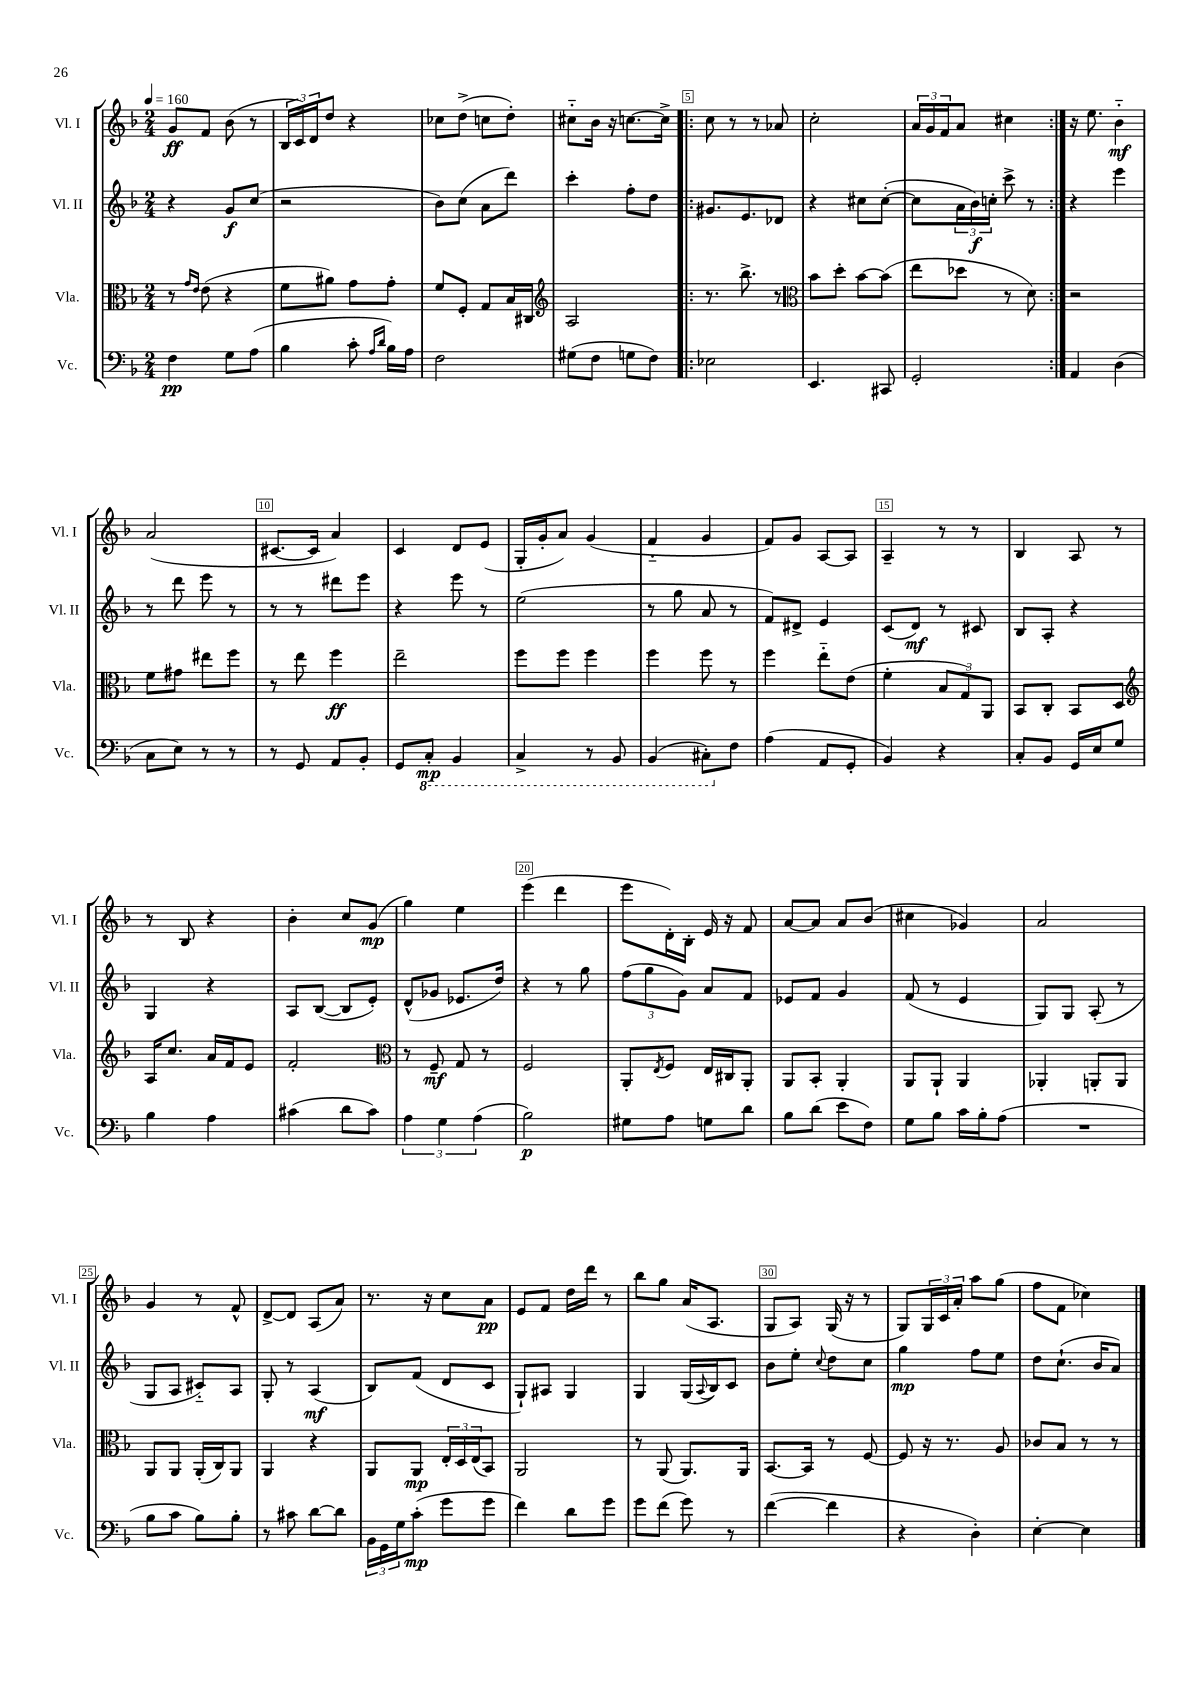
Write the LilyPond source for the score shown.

<<
\new StaffGroup <<
\new Staff = "s0" \with { instrumentName = "Vl. I" shortInstrumentName = "Vl. I" } {
    \clef treble \key f \major \numericTimeSignature \time 2/4 \tempo 4 = 160
    g'8\ff f'8 bes'8( r8 |
    \tuplet 3/2 { bes16 c'16) d'16 } d''8 r4 |
    ces''8 d''8->( c''8 d''8-.) |
    cis''8-_ bes'16 r16 c''8.~ c''16-> |
    \repeat volta 2 { c''8 r8 r8 aes'8 |
    c''2-. |
    \tuplet 3/2 { a'16 g'16 f'16 } a'8 cis''4 | }
    r16 e''8. bes'4-_\mf |
    a'2( |
    cis'8.~ cis'16 a'4) |
    c'4 d'8 e'8( |
    g16-. g'16-. a'8) g'4( |
    f'4-_ g'4 |
    f'8) g'8 a8~ a8 |
    a4-- r8 r8 |
    bes4 a8 r8 |
    r8 bes8 r4 |
    bes'4-. c''8 g'8\mp( |
    g''4) e''4 |
    e'''4( d'''4 |
    e'''8 d'16-.) bes16-. e'16 r16 f'8 |
    a'8~ a'8 a'8 bes'8( |
    cis''4 ges'4) |
    a'2 |
    g'4 r8 f'8-^ |
    d'8~-> d'8 a8( a'8) |
    r8. r16 c''8 a'8\pp |
    e'8 f'8 d''16 d'''16 r8 |
    bes''8 g''8 a'16( a8. |
    g8 a8) g16( r16 r8 |
    g8) \tuplet 3/2 { g16 c'16 a'16-. } a''8 g''8( |
    f''8 f'8 ces''4) \bar "|." |
}
\new Staff = "s1" \with { instrumentName = "Vl. II" shortInstrumentName = "Vl. II" } {
    \clef treble \key f \major \numericTimeSignature \time 2/4
    r4 g'8\f c''8( |
    r2 |
    bes'8) c''8( a'8 d'''8) |
    c'''4-. f''8-. d''8 |
    \repeat volta 2 { gis'8. e'8. des'8 |
    r4 cis''8 cis''8~-.( |
    cis''8 \tuplet 3/2 { a'16 bes'16\f) c''16-. } c'''8-> r8 | }
    r4 e'''4 |
    r8 d'''8 e'''8 r8 |
    r8 r8 dis'''8 e'''8 |
    r4 e'''8 r8 |
    e''2( |
    r8 g''8 a'8 r8 |
    f'8) dis'8-> e'4 |
    c'8( d'8\mf) r8 cis'8 |
    bes8 a8-. r4 |
    g4 r4 |
    a8 bes8~( bes8 e'8-.) |
    d'8-^( ges'8 ees'8. d''16) |
    r4 r8 g''8 |
    \tuplet 3/2 { f''8( g''8 g'8) } a'8 f'8 |
    ees'8 f'8 g'4 |
    f'8( r8 e'4 |
    g8) g8 a8-.( r8 |
    g8 a8 cis'8-_) a8 |
    g8-. r8 a4\mf( |
    bes8) f'8( d'8 c'8 |
    g8-!) ais8 g4 |
    g4 g16( \appoggiatura { a8 } bes16) c'8 |
    bes'8 e''8-. \appoggiatura { c''8 } d''8 c''8 |
    g''4\mp f''8 e''8 |
    d''8 c''8.-!( bes'16 a'8) \bar "|." |
}
\new Staff = "s2" \with { instrumentName = "Vla." shortInstrumentName = "Vla." } {
    \clef alto \key f \major \numericTimeSignature \time 2/4
    r8 \grace { g'16 e'16 } e'8( r4 |
    f'8 ais'8) g'8 g'8-. |
    f'8 f8-. g8 bes16 cis16 |
    \clef treble a2 |
    \repeat volta 2 { r8. bes''8.-> r8 |
    \clef alto bes'8 d''8-. bes'8~ bes'8( |
    e''8 des''8 r8 d'8) | }
    r2 |
    f'8 gis'8 eis''8 f''8 |
    r8 e''8 f''4\ff |
    e''2-- |
    f''8 f''8 f''4 |
    f''4 f''8 r8 |
    f''4 e''8-_ e'8( |
    f'4-. \tuplet 3/2 { bes8 g8) a,8 } |
    bes,8 c8-. bes,8 d8 |
    \clef treble a16 c''8. a'16 f'16 e'8 |
    f'2-. |
    \clef alto r8 f8--\mf g8 r8 |
    f2 |
    a,8-. \acciaccatura { e8 } f8 e16 cis16 a,8-. |
    a,8 bes,8-. a,4-. |
    a,8 a,8-! a,4 |
    aes,4-. a,8-. a,8 |
    a,8 a,8 a,16-.( c16) a,8 |
    a,4 r4 |
    a,8 a,8\mp \tuplet 3/2 { e16-. d16 e16( } bes,8) |
    a,2 |
    r8 a,8( a,8.) a,16 |
    bes,8.~ bes,16 r8 f8~ |
    f8 r16 r8. a8 |
    ces'8 bes8 r8 r8 \bar "|." |
}
\new Staff = "s3" \with { instrumentName = "Vc." shortInstrumentName = "Vc." } {
    \clef bass \key f \major \numericTimeSignature \time 2/4
    f4\pp g8 a8( |
    bes4 c'8-. \grace { a16 d'16 } bes16) a16 |
    f2 |
    gis8( f8 g8 f8) |
    \repeat volta 2 { ees2 |
    e,4. cis,8 |
    g,2-. | }
    a,4 d4( |
    c8 e8) r8 r8 |
    r8 g,8 a,8 bes,8-. |
    g,8 \ottava #-1 c,8-.\mp bes,,4 |
    c,4-> r8 bes,,8 |
    bes,,4( cis,8-.) \ottava #0 f8 |
    a4( a,8 g,8-. |
    bes,4) r4 |
    c8-. bes,8 g,16 e16 g8 |
    bes4 a4 |
    cis'4( d'8 cis'8) |
    \tuplet 3/2 { a4 g4 a4( } |
    bes2\p) |
    gis8 a8 g8 d'8 |
    bes8 d'8( e'8 f8) |
    g8 bes8 c'16 bes16-. a8( |
    R2 |
    bes8 c'8 bes8) bes8-. |
    r8 cis'8 d'8~ d'8 |
    \tuplet 3/2 { bes,16 g,16 g16 } c'8-.\mp( g'8 g'8 |
    f'4) d'8 g'8 |
    g'8 f'8( g'8) r8 |
    f'4~( f'4 |
    r4 d4-.) |
    e4~-. e4 \bar "|." |
}
>>
>>
\layout { \context { \Score \override BarNumber.break-visibility = ##(#f #t #t) barNumberVisibility = #(every-nth-bar-number-visible 5) \override BarNumber.stencil = #(make-stencil-boxer 0.1 0.3 ly:text-interface::print) } }
